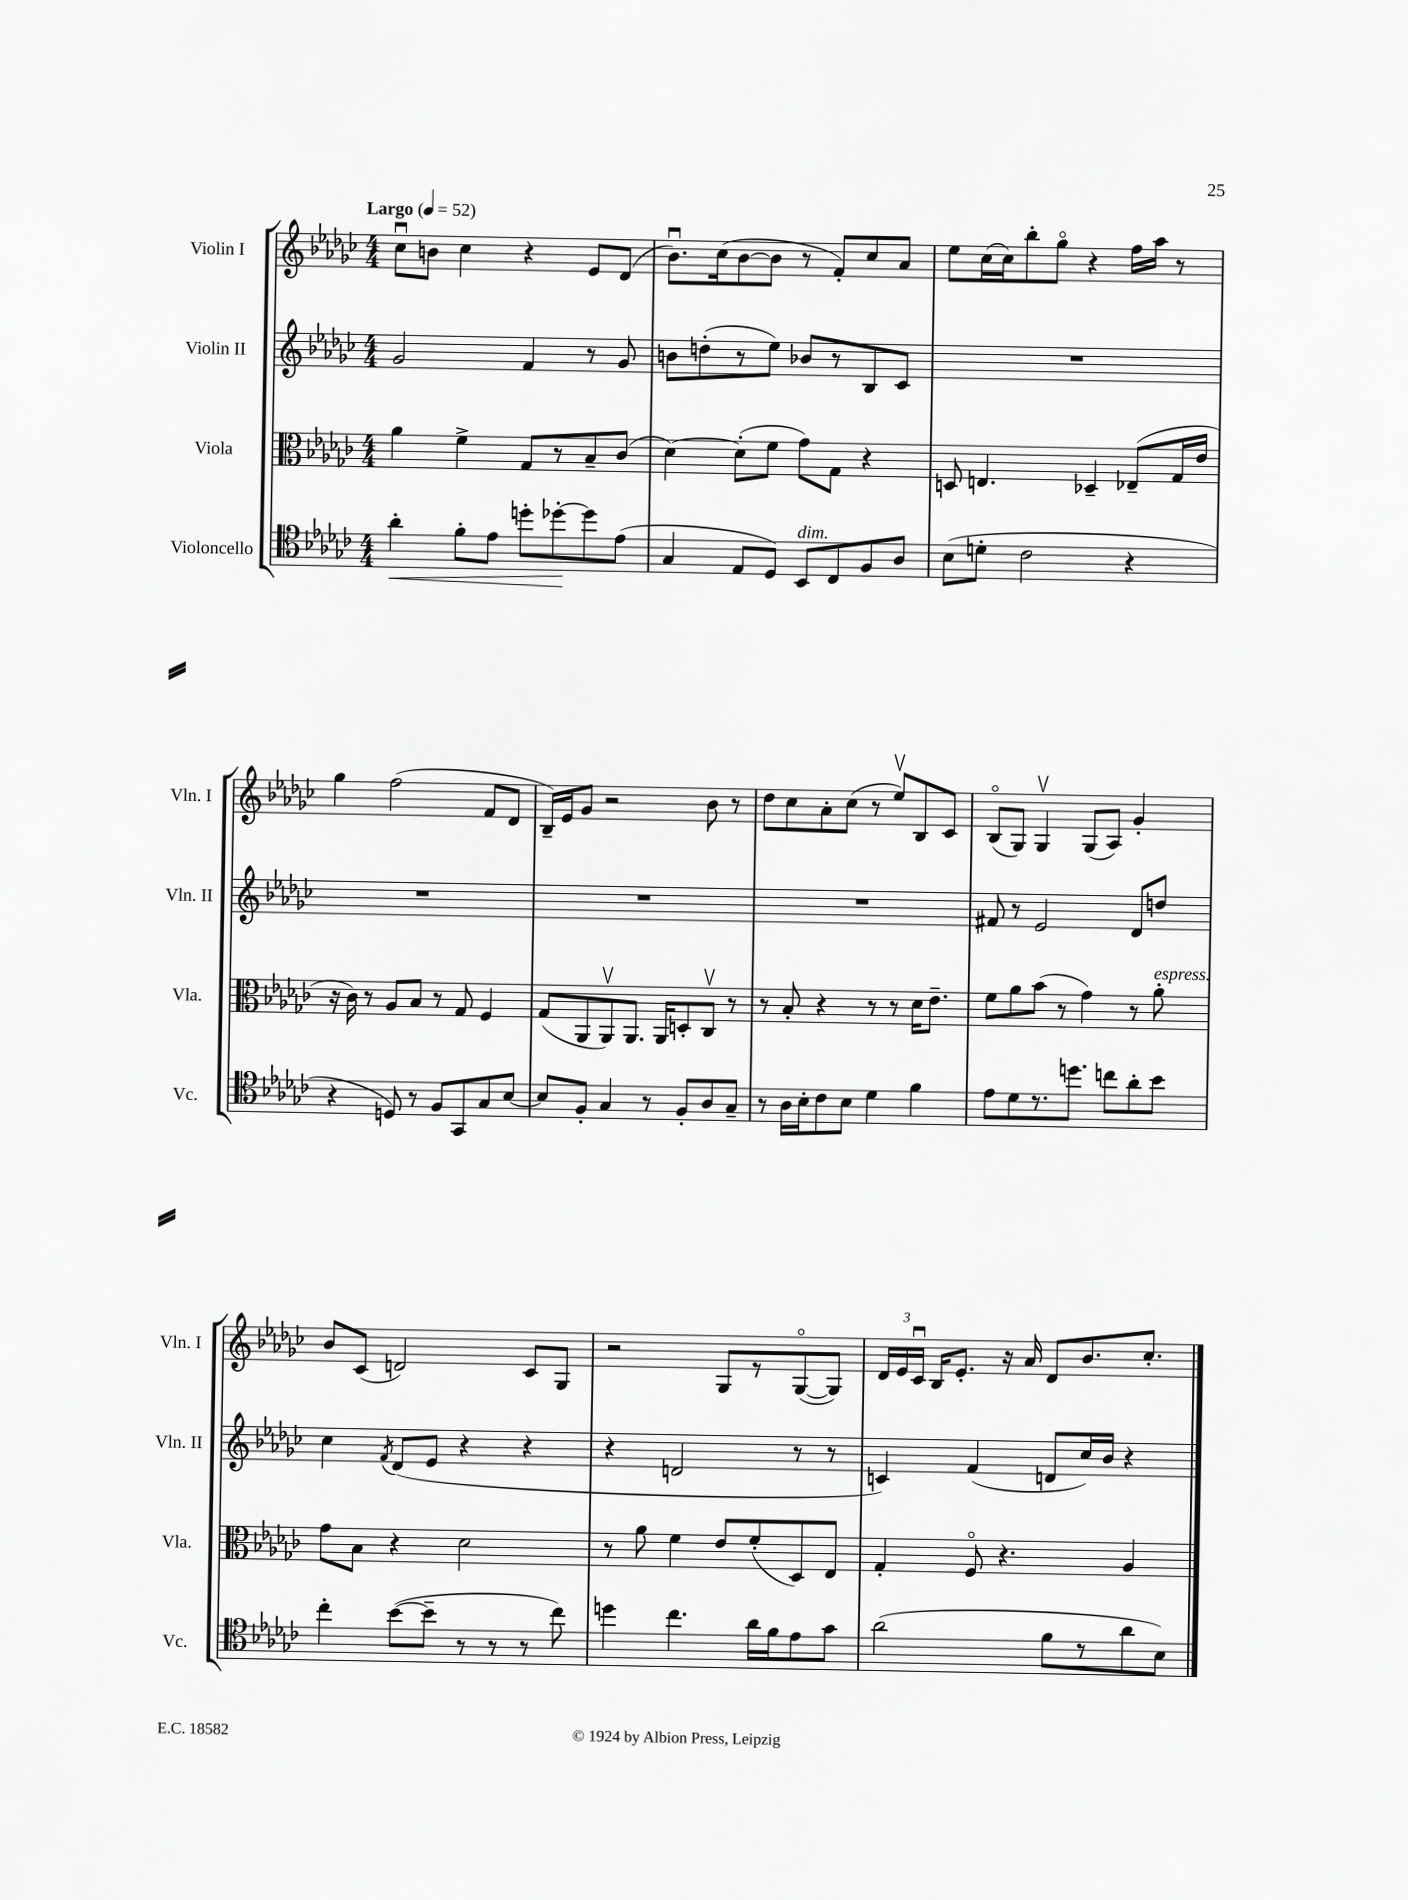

**kern	**kern	**kern	**kern
*staff4	*staff3	*staff2	*staff1
*clefC4	*clefC3	*clefG2	*clefG2
*k[b-e-a-d-g-c-]	*k[b-e-a-d-g-c-]	*k[b-e-a-d-g-c-]	*k[b-e-a-d-g-c-]
*M4/4	*M4/4	*M4/4	*M4/4
*MM52	*MM52	*MM52	*MM52
4a-'\	4a-\	2g-/	8cc-u\L
.	.	.	8b\J
8f'\L	4f^\	.	4cc-\
8e-\J	.	.	.
8dd'\L	8G-/L	4f/	4r
[8dd-'\	8r	.	.
8dd-\]	8B-~/	8r	8e-/L
(8e-\J	(8c-/J	8g-/	(8d-/J
=	=	=	=
4G-/	[4d-\)	8b\L	8.b-u\L)
.	.	(8dd'\	.
.	.	.	(16cc-\k
8E-/L	(8d-'\]L	8r	[8b-\
8D-/J)	8f\J	8ee-\J)	8b-\]J
8BB-/L	8g-\L)	8b-/L	8r
8C-/	8G-\J	8r	8f'/L)
8F/	4r	8B-/	8cc-/
8A-/J	.	8c-/J	8a-/J
=	=	=	=
(8B-\L	8D/	1r	8ee-\L
8d'\J	4.E/	.	(16cc-\L
.	.	.	16cc-\J)
2c-\	.	.	8bb-'\
.	.	.	8gg-o\J
.	4D-~/	.	4r
4r	(8E-~/L	.	16ff\LL
.	.	.	16aa-\JJ
.	16G-/L	.	8r
.	16e-/JJ	.	.
=	=	=	=
4r	16r	1r	4gg-\
.	16c-\)	.	.
.	8r	.	.
8D/)	8A-/L	.	(2ff\
8r	8B-/J	.	.
8F/L	8r	.	.
8GG-/	8G-/	.	.
8G-/	4F/	.	8f/L
[8B-/J	.	.	8d-/J
=	=	=	=
8B-/]L	(8G-/L	1r	16B-~/LL)
.	.	.	16e-/J
8F'/J	8AA-/	.	8g-/J
4G-/	8AA-v/)	.	2r
.	8.AA-/J	.	.
8r	.	.	.
.	16AA-/LK	.	.
8F'/L	8D'/	.	.
8A-/	8C-v/J	.	8b-\
8G-~/J	8r	.	8r
=	=	=	=
8r	8r	1r	8dd-\L
16A-\LL	8B-'/	.	8cc-\
16B-'\J	.	.	.
8c-\	4r	.	8a-'\
8B-\J	.	.	(8cc-\J
4d-\	8r	.	8r
.	8r	.	8ee-v/L)
4f\	16d-\LK	.	8B-/
.	8.e-~\J	.	.
.	.	.	8c-/J
=	=	=	=
8e-\L	8f\L	8f#/	(8B-o/L
8d-\	8a-\	8r	8G-/J)
8.r	(8b-\J	2e-/	4G-v/
.	8r	.	.
8.dd\J	.	.	.
.	4g-\)	.	(8G-/L
8cc\L	.	.	8A-/J)
8a-'\	8r	8d-/L	4g-'/
8b-\J	8a-'\	8dd/J	.
=	=	=	=
4cc-'\	8g-\L	4cc-\	8b-/L
.	8B-\J	.	(8c-/J
.	.	8qf/	.
([8b-\L	4r	(8d-/L	2d/)
8b-~\]J	.	8e-/J	.
8r	2d-\	4r	.
8r	.	.	.
8r	.	4r	8c-/L
8cc-\)	.	.	8G-/J
=	=	=	=
4dd\	8r	4r	2r
.	8a-\	.	.
4.cc-\	4f\	2d/	.
.	8e-/L	.	8G-/L
16a-\LL	(8f'/	.	8r
16f\J	.	.	.
8e-\	8D-/)	8r	([8G-o/
8g-\J	8E-/J	8r	8G-/]J)
=	=	=	=
(2a-\	4G-'/	4c/)	24d-/LL
.	.	.	24e-/
.	.	.	24c-u/JJ
.	.	.	16B-/LK
.	.	.	8.e-'/J
.	8Fo/	(4f/	.
.	4.r	.	16r
.	.	.	16a-/
8f\L	.	8d/L	8d-/L
8r	.	16cc-/L)	8.b-/
.	.	16b-/JJ	.
8a-\	4A-/	4r	.
.	.	.	8.cc-'/J
8B-\J)	.	.	.
==	==	==	==
*-	*-	*-	*-
